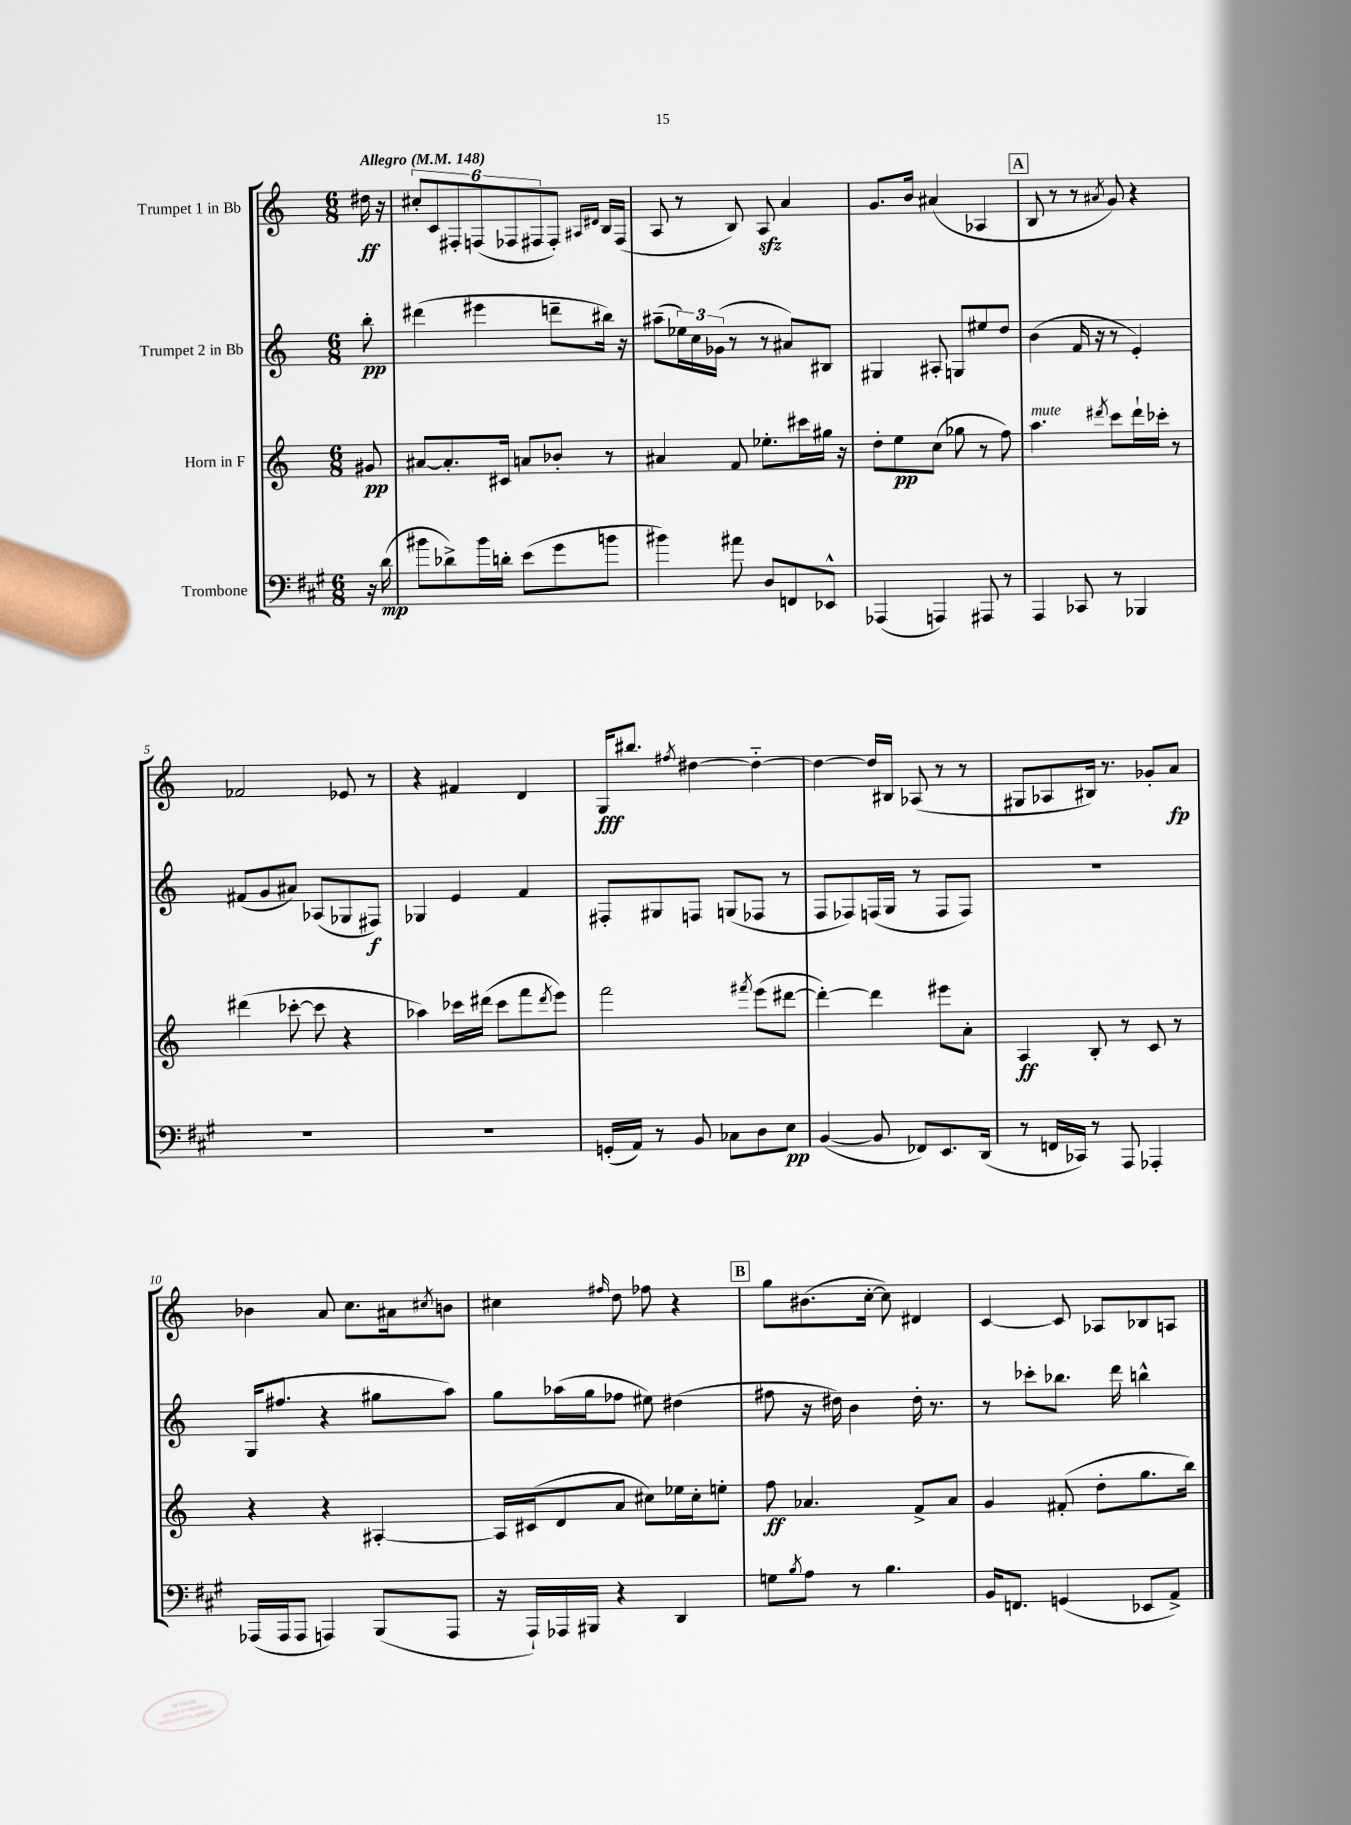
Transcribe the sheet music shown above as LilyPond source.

<<
\new StaffGroup <<
\new Staff = "s0" \with { instrumentName = "Trumpet 1 in Bb" } {
    \clef treble \key c \major \numericTimeSignature \time 6/8 \partial 8 \tempo "Allegro" 4 = 148
    dis''16\ff r16 |
    \tuplet 6/4 { cis''8-. c'8 fis8-. f8( fes8 fis8 } fis8-.) \grace { ais16 dis'16 } b16 fis16( |
    a8 r8 b8) a8\sfz a'4 |
    g'8. b'16 ais'4( aes4 |
    \mark \markup { \box "A" } b8 r8 r8 \acciaccatura { ais'8 } g'8) r4 |
    fes'2 ees'8 r8 |
    r4 fis'4 d'4 |
    g16\fff bis''8. \acciaccatura { fis''8 } dis''4~ dis''4~-_ |
    dis''4~ dis''16 bis16 aes8( r8 r8 |
    gis8 aes8 bis16) r8. ges'8-. a'8\fp |
    bes'4 a'8 c''8. ais'16 \acciaccatura { cis''8 } b'8 |
    cis''4 \grace { fis''16 } d''8 fes''8 r4 |
    \mark \markup { \box "B" } g''8 bis'8.( c''16~-. c''8) dis'4 |
    c'4~ c'8 aes8 bes8 a8 \bar "|." |
}
\new Staff = "s1" \with { instrumentName = "Trumpet 2 in Bb" } {
    \clef treble \key c \major \numericTimeSignature \time 6/8 \partial 8
    b''8-.\pp |
    dis'''4( eis'''4 d'''8-- bis''16) r16 |
    ais''8--( \tuplet 3/2 { ees''16) c''16 ges'16( } r8 r8 ais'8) bis8 |
    gis4 ais8-. g8 eis''8 d''8 |
    \mark \markup { \box "A" } b'4( f'16 r16 r8 e'4-.) |
    fis'8( g'8 ais'8) aes8( ges8 fis8\f) |
    ges4 e'4 f'4 |
    fis8-. gis8 f8 g8( fes8 r8 |
    f8 fes8) f16( g16 r8 f8 f8) |
    R2. |
    g16( fis''8. r4 gis''8 a''8) |
    g''8 aes''16( g''16 fes''8 eis''8) dis''4( |
    \mark \markup { \box "B" } fis''8 r16 dis''16) b'4 dis''16-. r8. |
    r8 ces'''8-. bes''8. d'''16 b''4-^ \bar "|." |
}
\new Staff = "s2" \with { instrumentName = "Horn in F" } {
    \clef treble \key c \major \numericTimeSignature \time 6/8 \partial 8
    gis'8\pp |
    ais'8~ ais'8.-. cis'16 a'8 bes'8-. r8 |
    ais'4 f'8 ees''8.-. cis'''16 gis''16 r16 |
    d''8-. e''8\pp c''8( ges''8 r8 f''8) |
    \mark \markup { \box "A" } a''4.^\markup { \italic "mute" } \acciaccatura { dis'''8 } c'''8 dis'''16-! ces'''16-. r8 |
    dis'''4( ces'''8~-. ces'''8 r4 |
    aes''4) ces'''16 dis'''16( ces'''8 f'''8 \acciaccatura { dis'''8 } e'''8) |
    f'''2 \acciaccatura { fis'''8 } e'''8( dis'''8~ |
    dis'''4~-.) dis'''4 eis'''8 a'8-. |
    a4\ff b8-. r8 c'8 r8 |
    r4 r4 ais4~-. |
    ais16 cis'16( d'8 a'8 cis''8) ees''16 cis''16-. e''8-. |
    \mark \markup { \box "B" } f''8\ff aes'4. f'8-> aes'8 |
    g'4 fis'8-.( d''8-. g''8. b''16) \bar "|." |
}
\new Staff = "s3" \with { instrumentName = "Trombone" } {
    \clef bass \key a \major \numericTimeSignature \time 6/8 \partial 8
    r16 d'16\mp( |
    bis'8 des'8->) bis'16 d'16-. e'8( gis'8 b'8 |
    bis'4) ais'8 d8 f,8 ees,8-^ |
    aes,,4( a,,4) ais,,8 r8 |
    \mark \markup { \box "A" } a,,4 ces,8 r8 bes,,4 |
    R2. |
    R2. |
    g,16-.( a,16) r8 b,8 ces8 d8 e8\pp |
    b,4~( b,8 fes,8) e,8. d,16( |
    r8 f,16 ces,16) r8 a,,8 aes,,4-. |
    aes,,16( aes,,16 aes,,8 a,,4) b,,8( a,,8 |
    r16 a,,16-!) aes,,16 bis,,16 r4 d,4 |
    \mark \markup { \box "B" } g8 \acciaccatura { b8 } a8 r8 b4. |
    b,16 f,8. g,4( ees,8 a,8->) \bar "|." |
}
>>
>>
